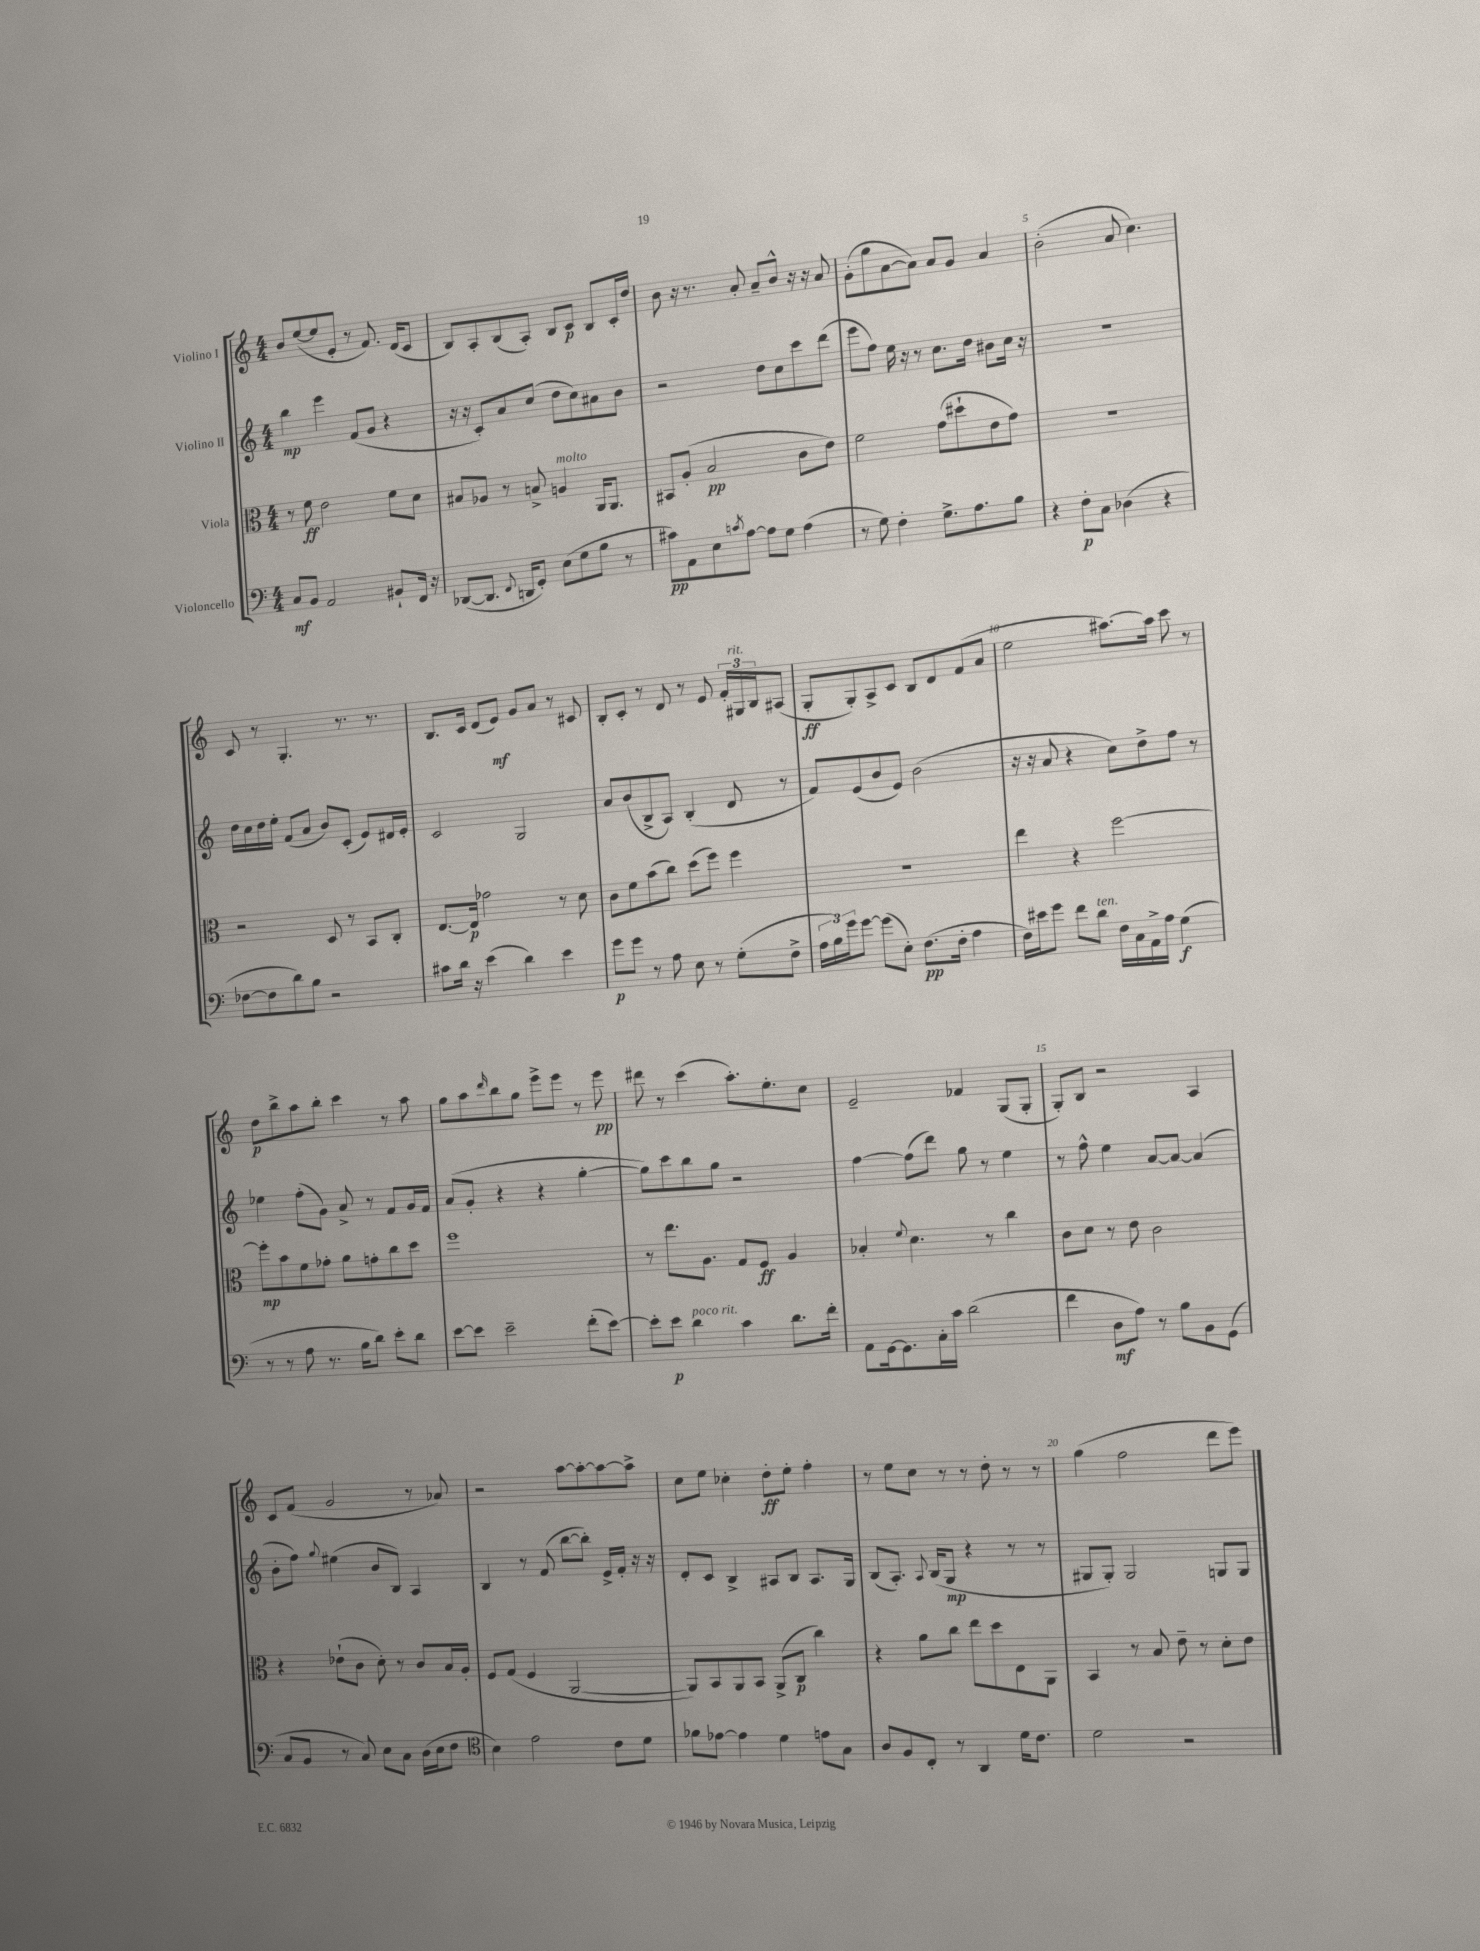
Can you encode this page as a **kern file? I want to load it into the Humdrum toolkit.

**kern	**kern	**kern	**kern
*staff4	*staff3	*staff2	*staff1
*clefF4	*clefC3	*clefG2	*clefG2
*k[]	*k[]	*k[]	*k[]
*M4/4	*M4/4	*M4/4	*M4/4
8C	8r	4bb	8b
8BB	8f	.	([8ee
2AA	2e	4eee	8ee]
.	.	.	8e'
.	.	(8f	8r
.	.	8g	8.f)
8BB#`	8f	4r	.
.	.	.	(16d
16FF	8d	.	8c
16r	.	.	.
=	=	=	=
([8DD-	8B#	16r	8B)
.	.	16r	.
8.DD-]	8A-	8c')	8A'
.	8r	8a	(8B
8qqFF	.	.	.
16DD	.	.	.
8GG')	8B^	(8cc	8A')
(8E	4A	8dd	8B
8G	.	8cc)	8c
8B	16AA	8a#	8B
.	8.AA	.	.
8r	.	8b	16c'
.	.	.	16dd
=	=	=	=
8c#)	8BB#	2r	8b
8AA	(8A'	.	16r
.	.	.	8.r
8E	2B	.	.
8qc	.	.	.
[8A	.	.	8a'
8A]	.	8dd	8a~
8G	.	8cc	8b^^
(4A	8c	8ccc	16r
.	.	.	16r
.	8e)	(8ddd	8a
=	=	=	=
8r	2f	8eee	(8g'
8G)	.	8ff)	8gg
4F'	.	16ee	[8a
.	.	16r	.
.	.	8r	8a])
8.G^	(8g	8.cc	8a
.	8dd#`	.	8g
8.A	.	16dd	.
.	8e	8b#	4a
8B	8g)	16cc	.
.	.	16r	.
=	=	=	=
4r	1r	1r	(2b'
8F'	.	.	.
8C	.	.	.
(4D-	.	.	8a
.	.	.	4.cc)
4r	.	.	.
=	=	=	=
[8F-	2r	16dd	8c
.	.	16cc	.
8F-]	.	16dd	8r
.	.	16ee'	.
8d)	.	(8f	4.G'
8B	.	8a	.
2r	8D	8b)	.
.	8r	(8c'	8.r
.	8BB	8e)	.
.	.	.	8.r
.	8C'	16d#	.
.	.	16e'	.
=	=	=	=
8c#	[8.E	2c	8.B
16d	.	.	.
16r	16E]	.	16c
(4e	2g-	.	(8d
.	.	.	8e)
4d)	.	2G	8g
.	.	.	8a
4e	8r	.	8r
.	8d	.	8c#
=	=	=	=
8g	8c	8a	8B'
8g	8f	(8b	8c'
8r	(8b	8B^	8r
8A	8cc)	8A)	8d
8E	(8dd	(4B'	8r
8r	8ff)	.	8e
(8G'	4ff	8d	24f'
.	.	.	24G#
.	.	.	24B
8F^	.	8r	(8A#
=	=	=	=
24A	1r	8f)	8G'
24B)	.	.	.
24g	.	.	.
[8g	.	(8e	8G')
(8g]	.	8b	8A^
8E')	.	8e)	8c
(8.F	.	(2b	8B
.	.	.	8d
16F'	.	.	.
4A	.	.	(8f
.	.	.	8a
=	=	=	=
16F)	4ee	16r	2ee
16e#	.	16r	.
8g	.	8a	.
8f	4r	4r	.
8d	.	.	.
16F	[2ff	8cc)	[8.aa#)
16C	.	.	.
16AA^	.	8dd^	.
16A	.	.	16aa#]
(4G	.	8ff	8ccc
.	.	8r	8r
=	=	=	=
8r	8ff']	4ee-	8dd
8r	8b	.	8bb^
8A	8f	(8ff'	8aa
8.r	8g-'	8g)	8bb'
.	8a	8a^	4ccc
16B	.	.	.
8d)	8g'	8r	.
8e'	8cc	8f	8r
8d	8dd	16g	8aa
.	.	16f	.
=	=	=	=
[8e	1ff	(8a	8gg
8e]	.	8g'	8aa
.	.	.	16qqddd
2e~	.	4r	8bb
.	.	.	8gg
.	.	4r	8eee^
.	.	.	8eee
(8f'	.	[4gg'	8r
[8e)	.	.	8eee
=	=	=	=
8e']	8r	8gg])	8ddd#
8e	8.ee	8ccc	8r
4d	.	8bb	(4ccc
.	8.A	.	.
.	.	8gg	.
4c	8G	2r	8.aa')
.	8F	.	.
.	.	.	8.ee'
8.d	4A	.	.
.	.	.	8cc
16f'	.	.	.
=	=	=	=
8AA	4B-'	[4ff	2e~
[16GG	.	.	.
8.GG]	.	.	.
.	8qqf	.	.
.	4.d	(8ff]	.
16C'	.	8ddd)	.
16c	.	.	.
(2d	.	8gg	4f-
.	8r	8r	.
.	4cc	4ee	(8G
.	.	.	8G'
=	=	=	=
4f	8c	8r	8G')
.	8d	8ff^^	8B
8D	8r	4ee	2r
8A)	8e	.	.
8r	2c	[8a	.
8B	.	8a_	.
8BB	.	(4a]	4A
(8GG	.	.	.
=	=	=	=
8C	4r	8b'	8c
8BB	.	8ff)	(8f
.	.	8qqgg	.
8r	(8e-`	(4ee#	2g
8C)	8c	.	.
8E	8d')	8b	.
8C	8r	8B)	.
(16D	8c	4A	8r
16E	.	.	.
8F	16B	.	8a-)
.	16A'	.	.
=	=	=	=
*clefC4	*	*	*
4B)	8F	4B	2r
.	(8G	.	.
2e	4F	8r	.
.	.	(8f	.
.	[2AA	[8bb	[8aa
.	.	8bb'])	8aa'_
8c	.	16e^	8aa_
.	.	16f'	.
8d	.	16r	8aa^]
.	.	16r	.
=	=	=	=
8f-	8AA])	8d'	8cc
[8e-	8BB	8c	8ee
4e-]	8AA	4B^	4cc-'
.	8BB	.	.
4d	(8AA^	8A#	8dd'
.	8C	8B	8ee'
8e	4cc)	8.A#	4ff'
8G	.	.	.
.	.	16G	.
=	=	=	=
8A	4r	(8B	8r
8F	.	8.A')	8ee
8C'	8a	.	8cc
.	.	8qqA	.
.	.	(16B	.
8r	8cc	8G	8r
4AA	8ee	4r	8r
.	8dd	.	8dd'
16d	8E	8r	8r
8.c	.	.	.
.	8AA	8r	8r
=	=	=	=
2d	4BB	8G#	(4gg
.	.	8G#')	.
.	8r	2G#	2ff
.	8B	.	.
2r	8e~	.	.
.	8r	.	.
.	8d'	8G	8ddd
.	8e	8G	8eee)
==	==	==	==
*-	*-	*-	*-
